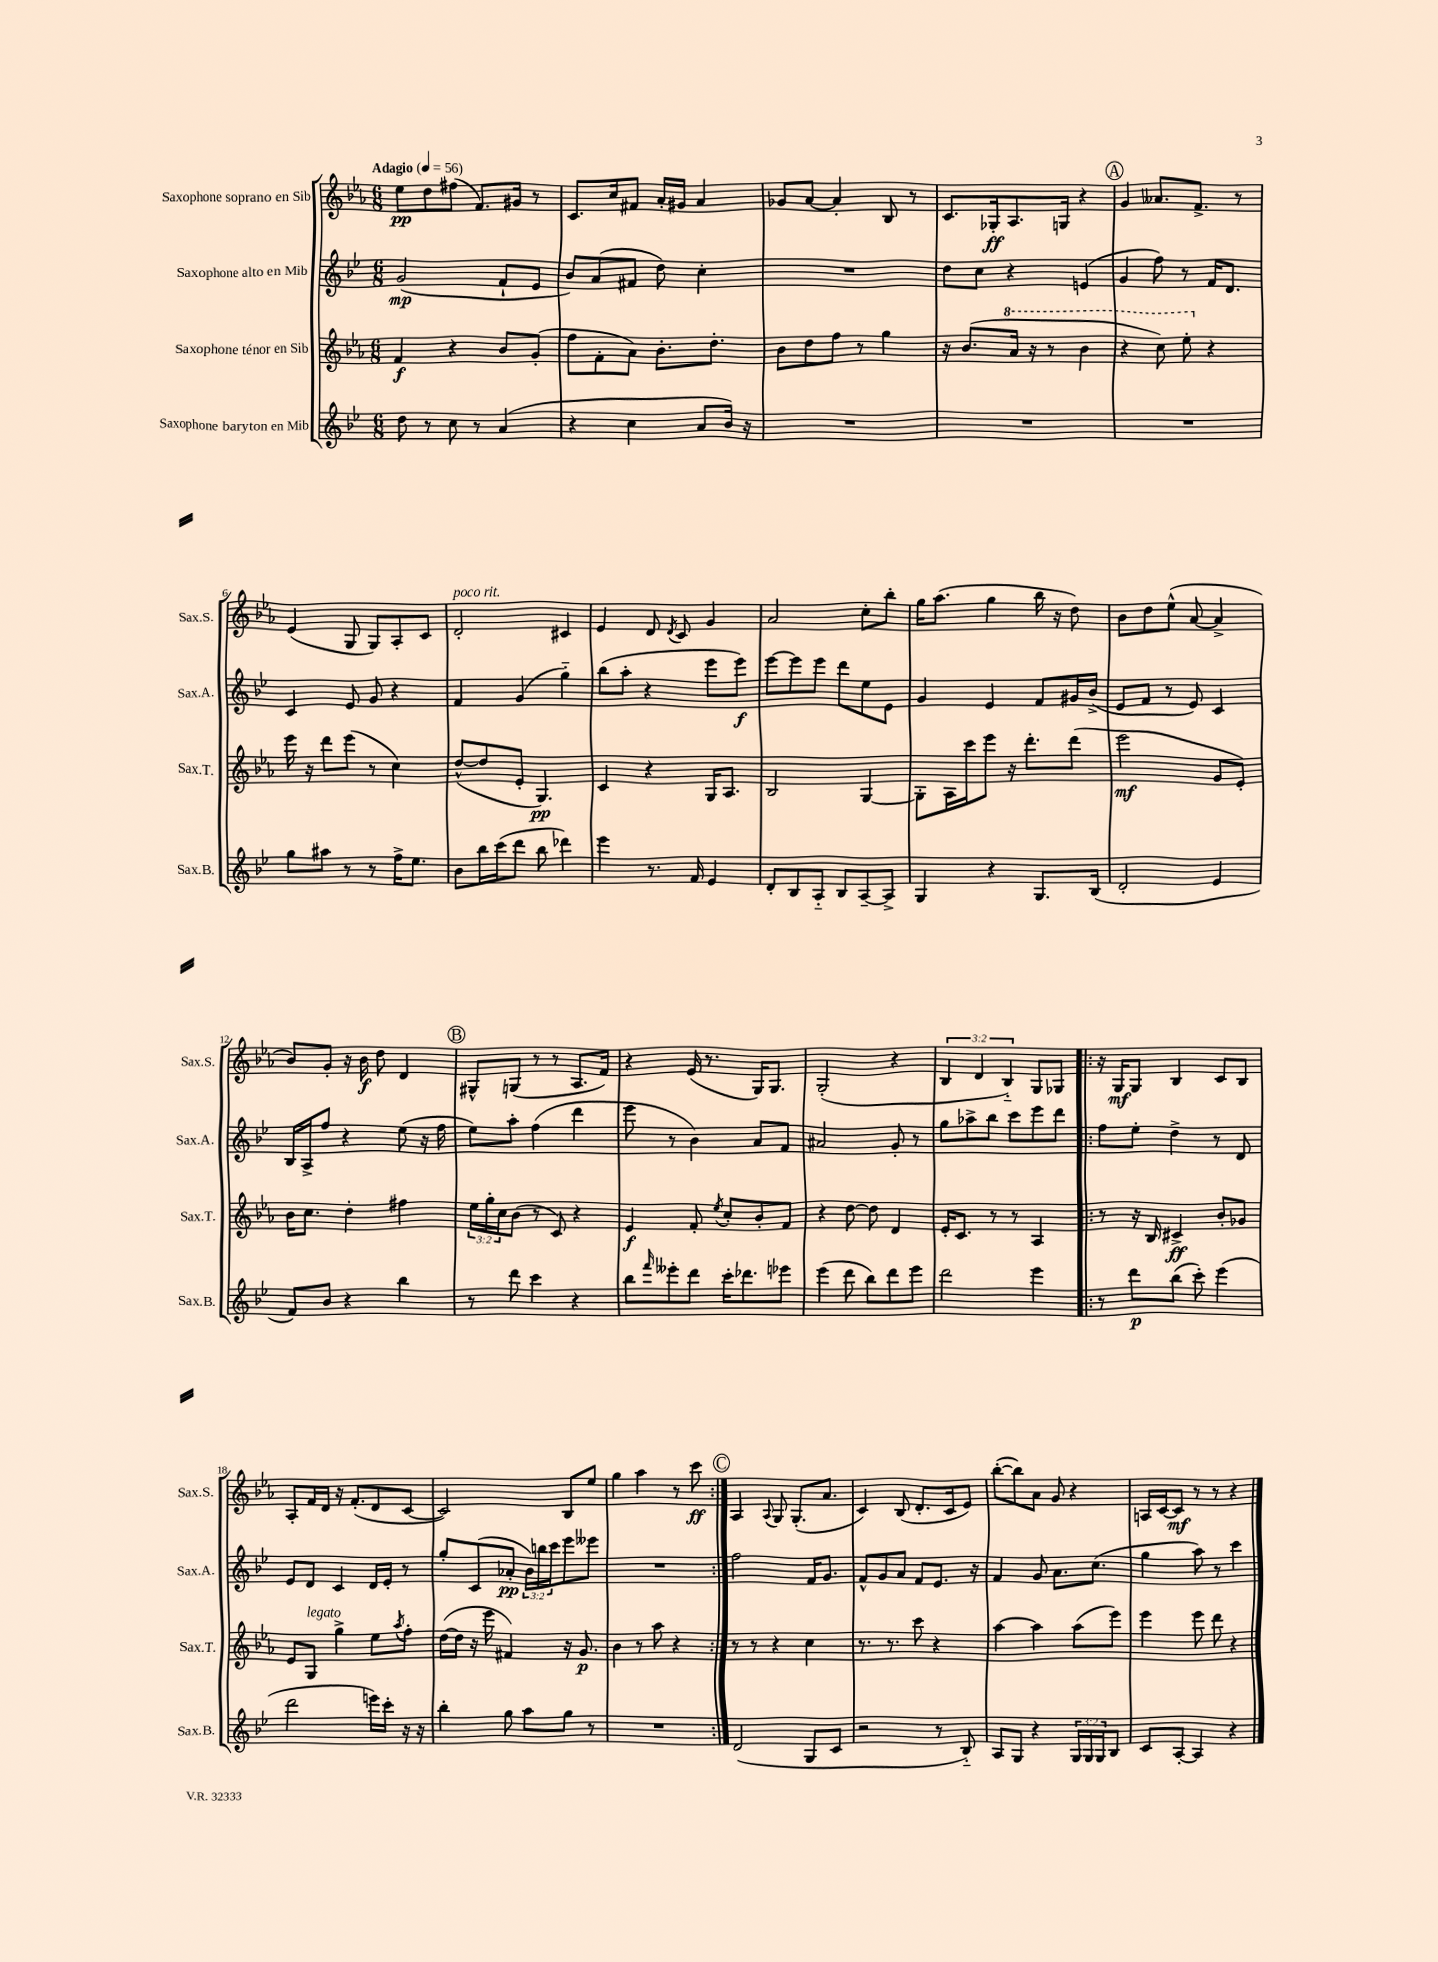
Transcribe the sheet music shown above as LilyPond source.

<<
\new StaffGroup <<
\new Staff = "s0" \with { instrumentName = "Saxophone soprano en Sib" shortInstrumentName = "Sax.S." } {
    \clef treble \key ees \major \numericTimeSignature \time 6/8 \override Staff.TupletNumber.text = #tuplet-number::calc-fraction-text \tempo "Adagio" 4 = 56
    ees''8\pp d''8 fis''8( f'8.) gis'16 r8 |
    c'8. c''16 fis'8 aes'16-. gis'16 aes'4 |
    ges'8 aes'8~ aes'4-. bes8 r8 |
    c'8. ges16-.\ff aes8. g16 r4 |
    \mark \markup { \circle "A" } g'4 aeses'8. f'8.-> r8 |
    ees'4( g8 g8) aes8-. c'8 |
    d'2-.^\markup { \italic "poco rit." } cis'4 |
    ees'4 d'8 \acciaccatura { d'8 } c'8 g'4 |
    aes'2 c''8-. bes''8-. |
    g''16 aes''8.( g''4 bes''16 r16 d''8) |
    bes'8 d''8 ees''8-^( aes'8~ aes'4-> |
    bes'8) g'8-. r16 bes'16\f d''8 d'4 |
    \mark \markup { \circle "B" } gis8-^ g8( r8 r8 aes8. f'16) |
    r4 ees'16( r8. g16) g8. |
    g2-.( r4 |
    \tuplet 3/2 { bes4 d'4 bes4-_) } g8 ges8 |
    \repeat volta 2 { r16 g16\mf g8 bes4 c'8 bes8 |
    aes8-. f'16 d'16 r16 f'8.-.( d'8 c'8~ |
    c'2) bes8 ees''8 |
    g''4 aes''4 r8 c'''8\ff | }
    \mark \markup { \circle "C" } aes4 \appoggiatura { aes8 } g8 g8.-.( aes'8. |
    c'4) bes8( d'8.-. c'16 ees'8) |
    bes''8~-.( bes''8) aes'8 g'8 r4 |
    a16 c'16~ c'8\mf r8 r8 r4 \bar "|." |
}
\new Staff = "s1" \with { instrumentName = "Saxophone alto en Mib" shortInstrumentName = "Sax.A." } {
    \clef treble \key bes \major \numericTimeSignature \time 6/8 \override Staff.TupletNumber.text = #tuplet-number::calc-fraction-text
    g'2\mp( f'8-! ees'8 |
    bes'8) a'8( fis'8 d''8) c''4-. |
    R2. |
    d''8 c''8 r4 e'4( |
    \mark \markup { \circle "A" } g'4 f''8) r8 f'16 d'8. |
    c'4 ees'8 g'8 r4 |
    f'4 g'4( g''4-_) |
    bes''8( a''8-. r4 ees'''8 ees'''8\f) |
    ees'''8~ ees'''8 ees'''8 d'''8 ees''8 ees'8 |
    g'4 ees'4 f'8 gis'16 bes'16->( |
    ees'8 f'8 r8 ees'8) c'4 |
    bes16 a16-> f''8 r4 ees''8( r16 f''16 |
    \mark \markup { \circle "B" } ees''8) a''8-. f''4( d'''4 |
    ees'''8 r8 bes'4) a'8 f'8 |
    ais'2 g'8-. r8 |
    g''8 aes''8-> bes''8 c'''8 ees'''8 d'''8 |
    \repeat volta 2 { f''8 ees''8-. d''4-> r8 d'8 |
    ees'8 d'8 c'4 d'16 ees'16-. r8 |
    g''8-. c'8( aes'8-.\pp \tuplet 3/2 { bes'16) b''16 c'''16 } ees'''8 eeses'''8 |
    R2. | }
    \mark \markup { \circle "C" } f''2 f'16 g'8. |
    f'8-^ g'8 a'8 f'8 ees'8. r16 |
    f'4 g'8 a'8. c''8.( |
    g''4 a''8) r8 c'''4 \bar "|." |
}
\new Staff = "s2" \with { instrumentName = "Saxophone ténor en Sib" shortInstrumentName = "Sax.T." } {
    \clef treble \key ees \major \numericTimeSignature \time 6/8 \override Staff.TupletNumber.text = #tuplet-number::calc-fraction-text
    f'4\f r4 bes'8 g'8-.( |
    f''8 f'8-. aes'8) bes'8.-. d''8.-. |
    bes'8 d''8 f''8 r8 g''4 |
    r16 bes'8.( \ottava #1 aes''16 r16 r8 bes''4 |
    \mark \markup { \circle "A" } r4 c'''8) ees'''8-. \ottava #0 r4 |
    ees'''16 r16 d'''8 ees'''8( r8 c''4) |
    d''8~-^( d''8 ees'8-. g4.\pp) |
    c'4 r4 g16 aes8. |
    bes2 g4~ |
    g8-. aes16 c'''16 ees'''8 r16 d'''8.-. d'''8( |
    ees'''2\mf g'8 ees'8-.) |
    bes'16 c''8. d''4-. fis''4 |
    \mark \markup { \circle "B" } \tuplet 3/2 { ees''16 g''16-. c''16 } bes'8( r8 c'8) r4 |
    ees'4\f f'8-. \acciaccatura { ees''8 } c''8-. bes'8-. f'8 |
    r4 d''8~ d''8 d'4 |
    ees'16-. c'8. r8 r8 aes4 |
    \repeat volta 2 { r8 r16 bes16 cis'4->\ff bes'8-. ges'8 |
    ees'8 g8^\markup { \italic "legato" } g''4-> ees''8 \acciaccatura { aes''8 } f''8-. |
    d''16~( d''16 r16 ees'''16 fis'4) r16 g'8.\p |
    bes'4 r8 aes''8 r4 | }
    \mark \markup { \circle "C" } r8 r8 r4 c''4 |
    r8. r8. c'''8 r4 |
    aes''4~ aes''4 aes''8( ees'''8) |
    ees'''4 ees'''8 d'''8 r4 \bar "|." |
}
\new Staff = "s3" \with { instrumentName = "Saxophone baryton en Mib" shortInstrumentName = "Sax.B." } {
    \clef treble \key bes \major \numericTimeSignature \time 6/8 \override Staff.TupletNumber.text = #tuplet-number::calc-fraction-text
    d''8 r8 c''8 r8 a'4( |
    r4 c''4 a'8 bes'16) r16 |
    R2. |
    R2. |
    \mark \markup { \circle "A" } R2. |
    g''8 ais''8 r8 r8 f''16-> ees''8. |
    bes'8 bes''16 c'''16( d'''8 bes''8 des'''4) |
    ees'''4 r8. f'16 ees'4 |
    d'8-. bes8 a8-_ bes8 a8~-- a8-> |
    g4 r4 g8. bes16( |
    d'2-. ees'4 |
    f'8) bes'8 r4 bes''4 |
    \mark \markup { \circle "B" } r8 d'''8 c'''4 r4 |
    bes''8 \grace { f'''16 } eeses'''8-. d'''8 c'''16-. des'''8. ees'''8 |
    ees'''4( d'''8 bes''8) d'''8 ees'''8 |
    d'''2 ees'''4 |
    \repeat volta 2 { r8 d'''8\p bes''8( c'''8-.) ees'''4( |
    d'''2 e'''16) c'''16-. r16 r16 |
    bes''4-. g''8 a''8 g''8 r8 |
    R2. | }
    \mark \markup { \circle "C" } d'2( g8 c'8 |
    r2 r8 bes8-_) |
    a8 g8 r4 \tuplet 3/2 { g16 g16 g16 } bes8 |
    c'8 a8~-. a4 r4 \bar "|." |
}
>>
>>
